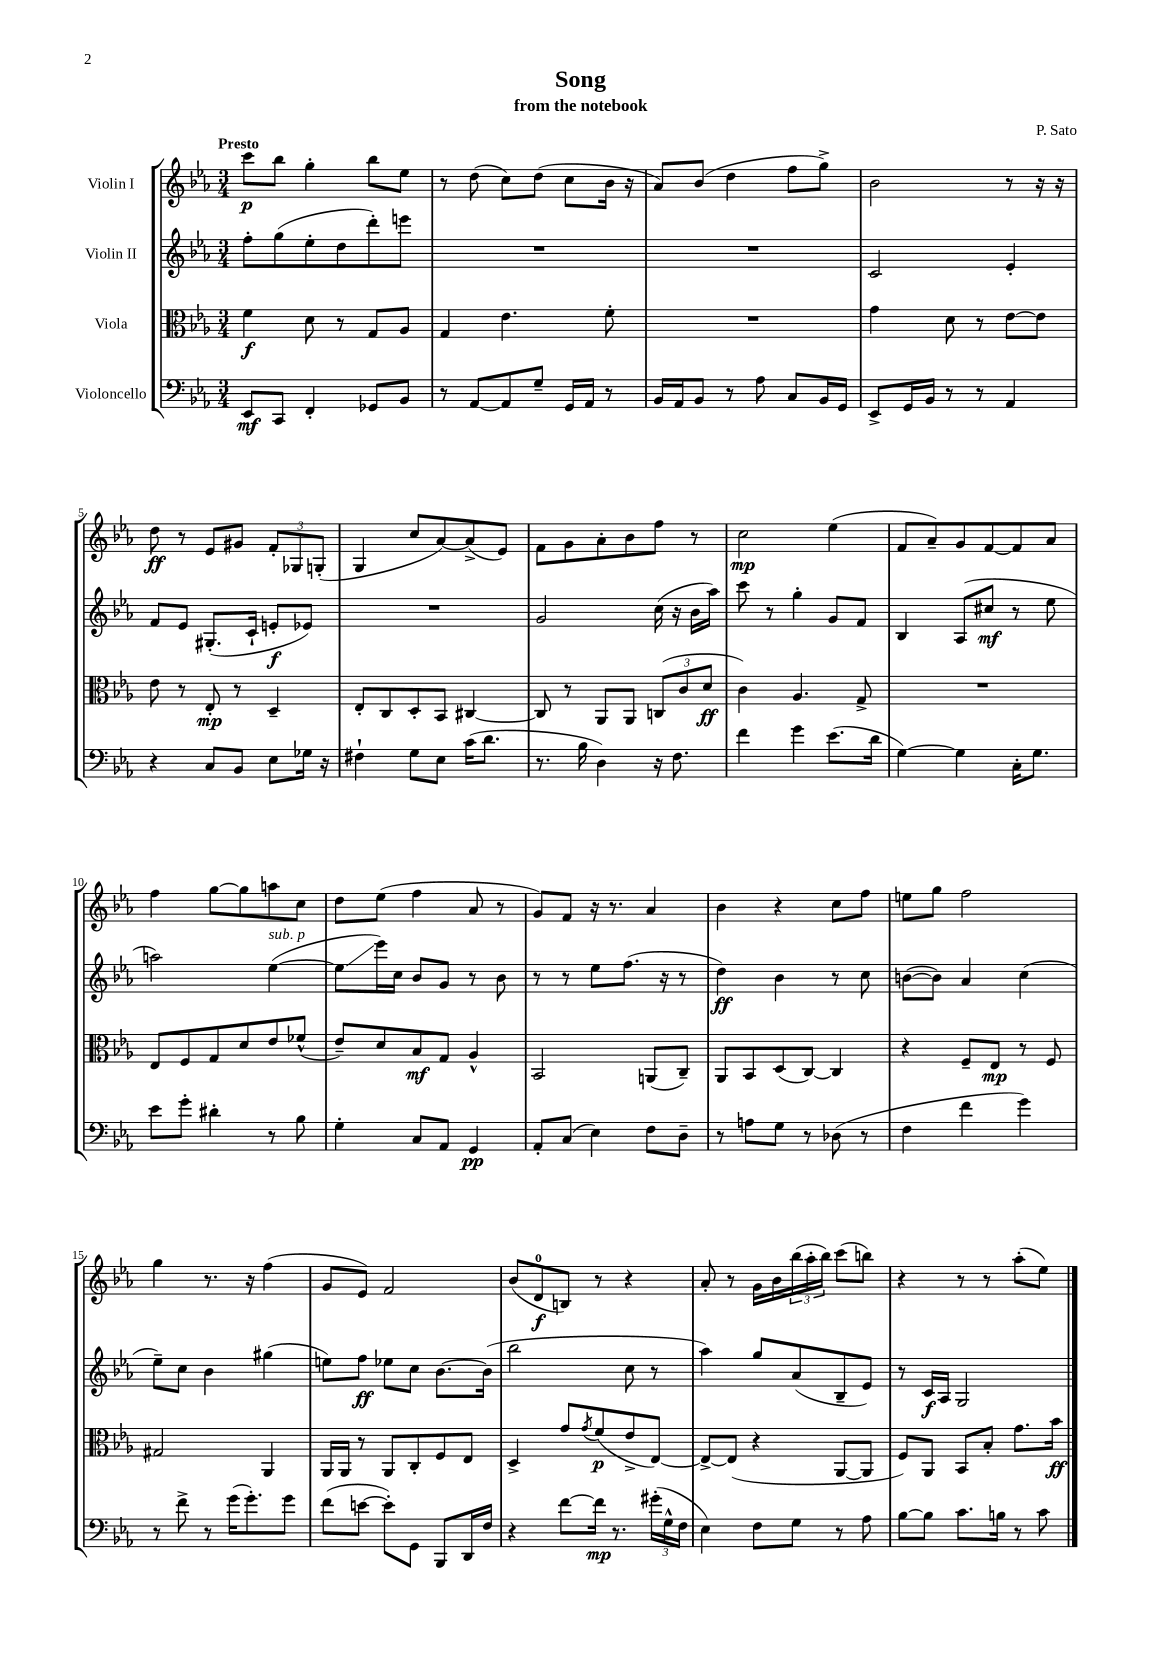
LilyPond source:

\header { title = "Song" composer = "P. Sato" subtitle = "from the notebook" }
<<
\new StaffGroup <<
\new Staff = "s0" \with { instrumentName = "Violin I" } {
    \clef treble \key ees \major \numericTimeSignature \time 3/4 \tempo "Presto"
    c'''8\p bes''8 g''4-. bes''8 ees''8 |
    r8 d''8( c''8) d''8( c''8 bes'16 r16 |
    aes'8) bes'8( d''4 f''8 g''8->) |
    bes'2 r8 r16 r16 |
    d''8\ff r8 ees'8 gis'8 \tuplet 3/2 { f'8-. ges8 g8-.( } |
    g4 c''8 aes'8~) aes'8->( ees'8) |
    f'8 g'8 aes'8-. bes'8 f''8 r8 |
    c''2\mp ees''4( |
    f'8 aes'8--) g'8 f'8~ f'8 aes'8 |
    f''4 g''8~ g''8 a''8 c''8 |
    d''8 ees''8( f''4 aes'8 r8 |
    g'8) f'8 r16 r8. aes'4 |
    bes'4 r4 c''8 f''8 |
    e''8 g''8 f''2 |
    g''4 r8. r16 f''4( |
    g'8 ees'8) f'2 |
    bes'8( d'8-0\f b8) r8 r4 |
    aes'8-. r8 g'16 bes'16 \tuplet 3/2 { bes''16( aes''16-. bes''16) } c'''8( b''8) |
    r4 r8 r8 aes''8-.( ees''8) \bar "|." |
}
\new Staff = "s1" \with { instrumentName = "Violin II" } {
    \clef treble \key ees \major \numericTimeSignature \time 3/4
    f''8-. g''8( ees''8-. d''8 d'''8-.) e'''8 |
    R2. |
    R2. |
    c'2 ees'4-. |
    f'8 ees'8 gis8.-.( c'16-! e'8-.\f ees'8) |
    R2. |
    g'2 c''16( r16 bes'16 aes''16) |
    c'''8 r8 g''4-. g'8 f'8 |
    bes4 aes8( cis''8\mf r8 ees''8 |
    a''2) ees''4~^\markup { \italic "sub. p" }( |
    ees''8\glissando ees'''16) c''16 bes'8 g'8 r8 bes'8 |
    r8 r8 ees''8 f''8.( r16 r8 |
    d''4\ff) bes'4 r8 c''8 |
    b'8~( b'8) aes'4 c''4( |
    ees''8--) c''8 bes'4 gis''4( |
    e''8) f''8\ff ees''8 c''8 bes'8.~ bes'16( |
    bes''2 c''8 r8 |
    aes''4) g''8 aes'8( bes8-- ees'8) |
    r8 c'16\f aes16 g2 \bar "|." |
}
\new Staff = "s2" \with { instrumentName = "Viola" } {
    \clef alto \key ees \major \numericTimeSignature \time 3/4
    f'4\f d'8 r8 g8 aes8 |
    g4 ees'4. f'8-. |
    R2. |
    g'4 d'8 r8 ees'8~ ees'8 |
    ees'8 r8 ees8-.\mp r8 d4-- |
    ees8-. c8 d8-. bes,8 cis4~ |
    cis8 r8 aes,8 aes,8 \tuplet 3/2 { c8( c'8 d'8\ff } |
    c'4) aes4. g8-> |
    R2. |
    ees8 f8 g8 d'8 ees'8 fes'8-^( |
    ees'8--) d'8 bes8\mf g8 aes4-^ |
    bes,2 a,8( c8--) |
    aes,8 bes,8 d8( c8~) c4 |
    r4 f8-- ees8\mp r8 f8 |
    gis2 aes,4 |
    aes,16 aes,16 r8 aes,8 c8-. f8 ees8 |
    d4-> g'8 \acciaccatura { g'8 } f'8\p( ees'8-> ees8~) |
    ees8~-> ees8( r4 aes,8~ aes,8 |
    f8) aes,8 bes,8 bes8-. g'8. bes'16\ff \bar "|." |
}
\new Staff = "s3" \with { instrumentName = "Violoncello" } {
    \clef bass \key ees \major \numericTimeSignature \time 3/4
    ees,8\mf c,8 f,4-. ges,8 bes,8 |
    r8 aes,8~ aes,8 g8-- g,16 aes,16 r8 |
    bes,16 aes,16 bes,8 r8 aes8 c8 bes,16 g,16 |
    ees,8-> g,16 bes,16 r8 r8 aes,4 |
    r4 c8 bes,8 ees8 ges16 r16 |
    fis4-! g8 ees8 c'16( d'8. |
    r8. bes16 d4) r16 f8. |
    f'4 g'4 ees'8.( d'16 |
    g4~) g4 c16-. g8. |
    ees'8 g'8-. dis'4-. r8 bes8 |
    g4-. c8 aes,8 g,4\pp |
    aes,8-. c8( ees4) f8 d8-- |
    r8 a8 g8 r8 des8( r8 |
    f4 f'4 g'4) |
    r8 f'8-> r8 g'16( g'8.-.) g'8 |
    f'8( e'8~ e'8-.) g,8 bes,,8 d,16 f16 |
    r4 f'8~ f'16\mp r8. \tuplet 3/2 { gis'16-.( g16-^ f16 } |
    ees4) f8 g8 r8 aes8 |
    bes8~ bes8 c'8. b16 r8 c'8 \bar "|." |
}
>>
>>
